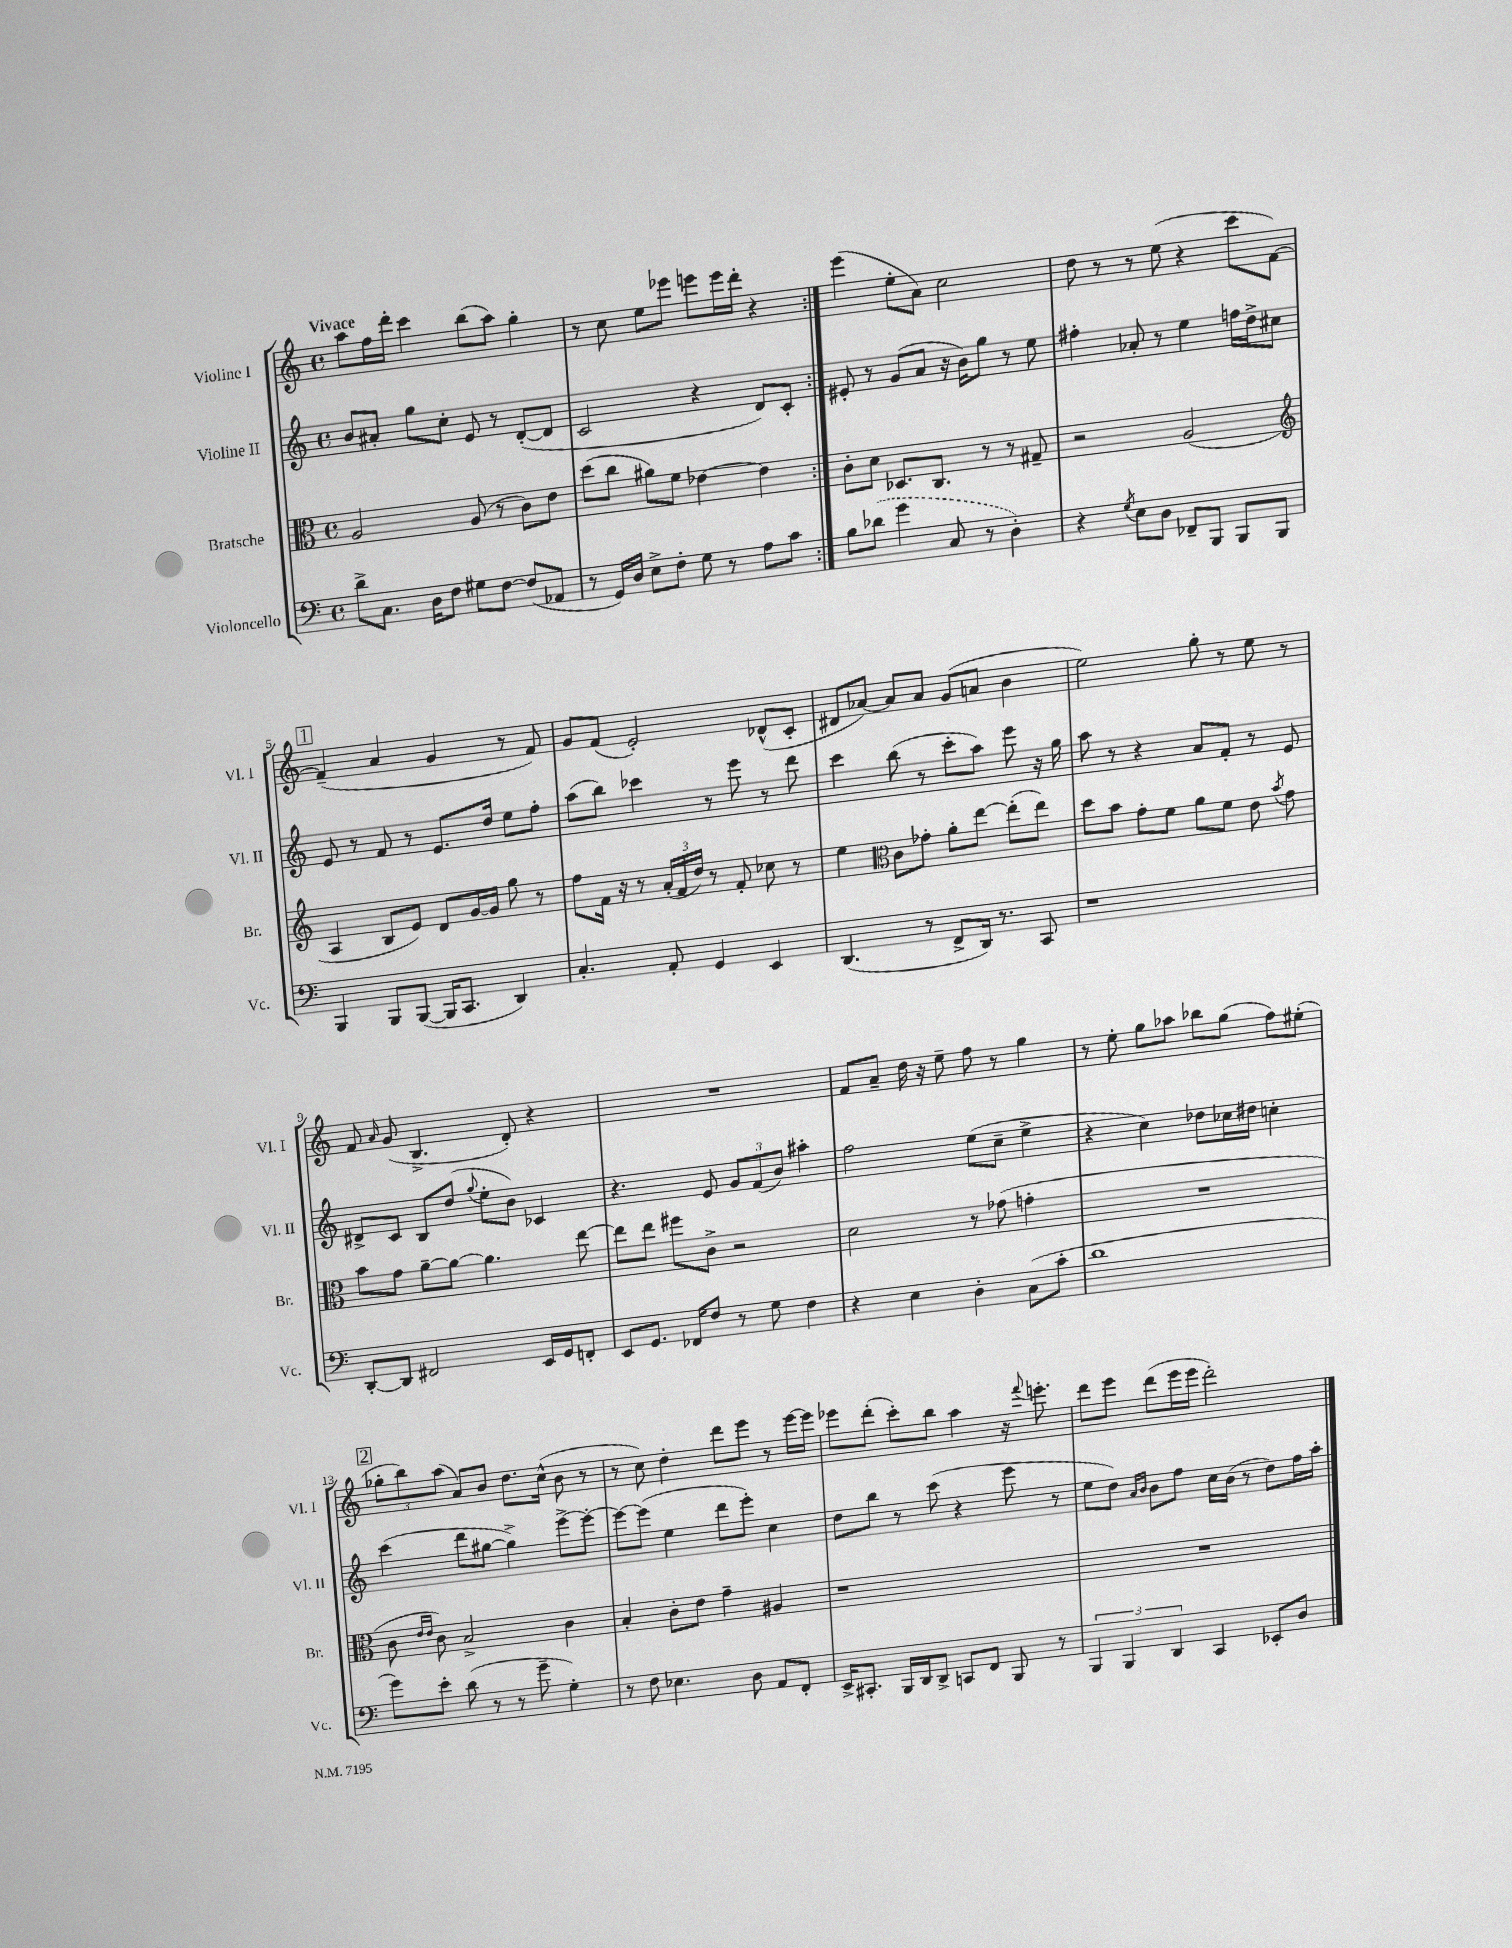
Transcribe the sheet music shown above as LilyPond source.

<<
\new StaffGroup <<
\new Staff = "s0" \with { instrumentName = "Violine I" shortInstrumentName = "Vl. I" } {
    \clef treble \key c \major \defaultTimeSignature \time 4/4 \tempo "Vivace"
    \autoBeamOff \repeat volta 2 { a''8[ f''16 d'''16]-. c'''4 b''8[( a''8]) g''4-. |
    r8 c''8 e''8[ ees'''8] e'''8[ e'''16 d'''16]-. r4 | }
    e'''4( e''8[-. a'8]) c''2 |
    d''8 r8 r8 e''8( r4 c'''8[ f'8]~) |
    \mark \markup { \box "1" } f'4--( a'4 g'4 r8 f'8) |
    g'8[ f'8]( e'2-.) des'8[-^( c'8]-. |
    dis'8[ aes'8]~) aes'8[ aes'8] g'8[( a'8] b'4 |
    e''2) g''8-. r8 e''8 r8 |
    f'8 \grace { a'16 } g'8( b4.-> d'8-.) r4 |
    R1 |
    f'8[ a'8]-- d''16 r16 e''8-- f''8 r8 g''4 |
    r8 e''8-. g''8[ aes''8] bes''8[ g''8]( f''8[) eis''8]-.( |
    \mark \markup { \box "2" } \tuplet 3/2 { ges''8[-. b''8) a''8]( } a'8[) b'8] d''8.[ c''16]-^( b'8 r8 |
    r8 c''8) d''4-. d'''8[ e'''8] r8 e'''16[~ e'''16] |
    ees'''8[ d'''8]-.( c'''8[-.) b''8] a''4 r16 \appoggiatura { f'''8 } e'''8.-. |
    d'''8[ e'''8] d'''8[( e'''16 e'''16] d'''2-.) \bar "|." |
}
\new Staff = "s1" \with { instrumentName = "Violine II" shortInstrumentName = "Vl. II" } {
    \clef treble \key c \major \defaultTimeSignature \time 4/4
    \autoBeamOff \repeat volta 2 { b'8[ ais'8]-. g''8[ c''8]-. e'8 r8 d'8[~-.( d'8] |
    c'2 r4 d'8[) c'8]-. | }
    eis'8-. r8 g'8[( a'8] r16 b'16[) g''8] r8 e''8 |
    fis''4-. aes'8-. r8 e''4 f''16[ d''16-> cis''8] |
    \mark \markup { \box "1" } e'8 r8 f'8 r8 e'8.[ d''16] e''8[ f''8]-. |
    a''8[( b''8]) ces'''4 r8 e'''8 r8 d'''8 |
    c'''4 b''8( r8 c'''8[-. a''8]) e'''8 r16 g''16 |
    a''8 r8 r4 a'8[ f'8]-. r8 e'8 |
    dis'8[-> c'8] b8[ d''8]( \appoggiatura { g''8 } e''8[-. b'8]) ces'4 |
    r4. e'8 \tuplet 3/2 { g'8[ f'8( b'8]) } ais''4-. |
    f''2 e''8[( c''8]-- e''4-> |
    r4 c''4) des''8[ ces''16 dis''16] c''4-. |
    \mark \markup { \box "2" } c'''4( d'''8[ gis''8]~ gis''4->) e'''8[~-> e'''8]~-. |
    e'''8[~ e'''8]( e''4 d'''8[ e'''8]-.) c''4 |
    d''8[ b''8] r8 c'''8( r4 e'''8 r8 |
    e''8[ d''8]) \grace { a'16[ b'16] } b'8[ f''8] c''16[ b'16]( r8 d''8[) f''16 a''16]-. \bar "|." |
}
\new Staff = "s2" \with { instrumentName = "Bratsche" shortInstrumentName = "Br." } {
    \clef alto \key c \major \defaultTimeSignature \time 4/4
    \autoBeamOff \repeat volta 2 { a2 a8( r8 c'8[) e'8] |
    d''8[( c''8] ais'8[) f'8] ees'4~ ees'4 | }
    c'8[-. d'8] des8.[ c8.] r8 r8 gis8-- |
    r2 a2( |
    \mark \markup { \box "1" } \clef treble a4 b8[ e'8]) d'8[ g'16~ g'16] g''8 r8 |
    f''8[ f'16] r16 r8 \tuplet 3/2 { a'16[-.( f'16 d''16]) } r8 f'8-. ces''8 r8 |
    e''4 \clef alto c'8[ ges'8]-. a'8[-. e''8]~ e''8[-.( e''8]) |
    d''8[ b'8] g'8[-. f'8] a'8[ f'8] e'8 \acciaccatura { b'8 } g'8 |
    b'8[ g'8] a'8[~-- a'8]~ a'4. e''8~ |
    e''8[ e''8] fis''8[ c'8]-> r2 |
    d'2 r8 ges'8( g'4-. |
    R1 |
    \mark \markup { \box "2" } c'8 \grace { e'16[ e'16] } c'8) b2-> c'4 |
    b4-. c'8[-. e'8] g'4-- ais4 |
    r1 |
    R1 \bar "|." |
}
\new Staff = "s3" \with { instrumentName = "Violoncello" shortInstrumentName = "Vc." } {
    \clef bass \key c \major \defaultTimeSignature \time 4/4
    \autoBeamOff \repeat volta 2 { d'8[-> c8.] d16[ f8] gis8[ f8]~ f8[( aes,8] |
    r8 g,16[) d16] e8[-> f8]-. g8 r8 a8[ c'8] | }
    b8[ \once \slurDashed des'8]( g'4 c8 r8 d4-.) |
    r4 \acciaccatura { g8 } e8[ d8] fes,8[-- b,,8] b,,8[ b,,8] |
    \mark \markup { \box "1" } b,,4 b,,8[ b,,8]~( b,,16[ c,8.] d,4) |
    c4.-. a,8-. g,4 e,4 |
    d,4.( r8 f,8[-> d,16]) r8. c,8 |
    r1 |
    d,8[~-. d,8] fis,2 e,16[ g,16 f,8]-. |
    e,8[ g,8.] fes,16[ f8] r8 g8 f4 |
    r4 e4 d4-. c8[( c'8]-. |
    d'1 |
    \mark \markup { \box "2" } g'8[) e'8]-. d'8( r8 r8 g'8-- g4-.) |
    r8 f8 ees4. d8 a,8[ f,8]-. |
    e,16[-> cis,8.]-. b,,16[ d,16 d,8]-> c,8[ f,8] b,,8 r8 |
    \tuplet 3/2 { b,,4 b,,4 d,4 } c,4 ees,8[-. d8] \bar "|." |
}
>>
>>
